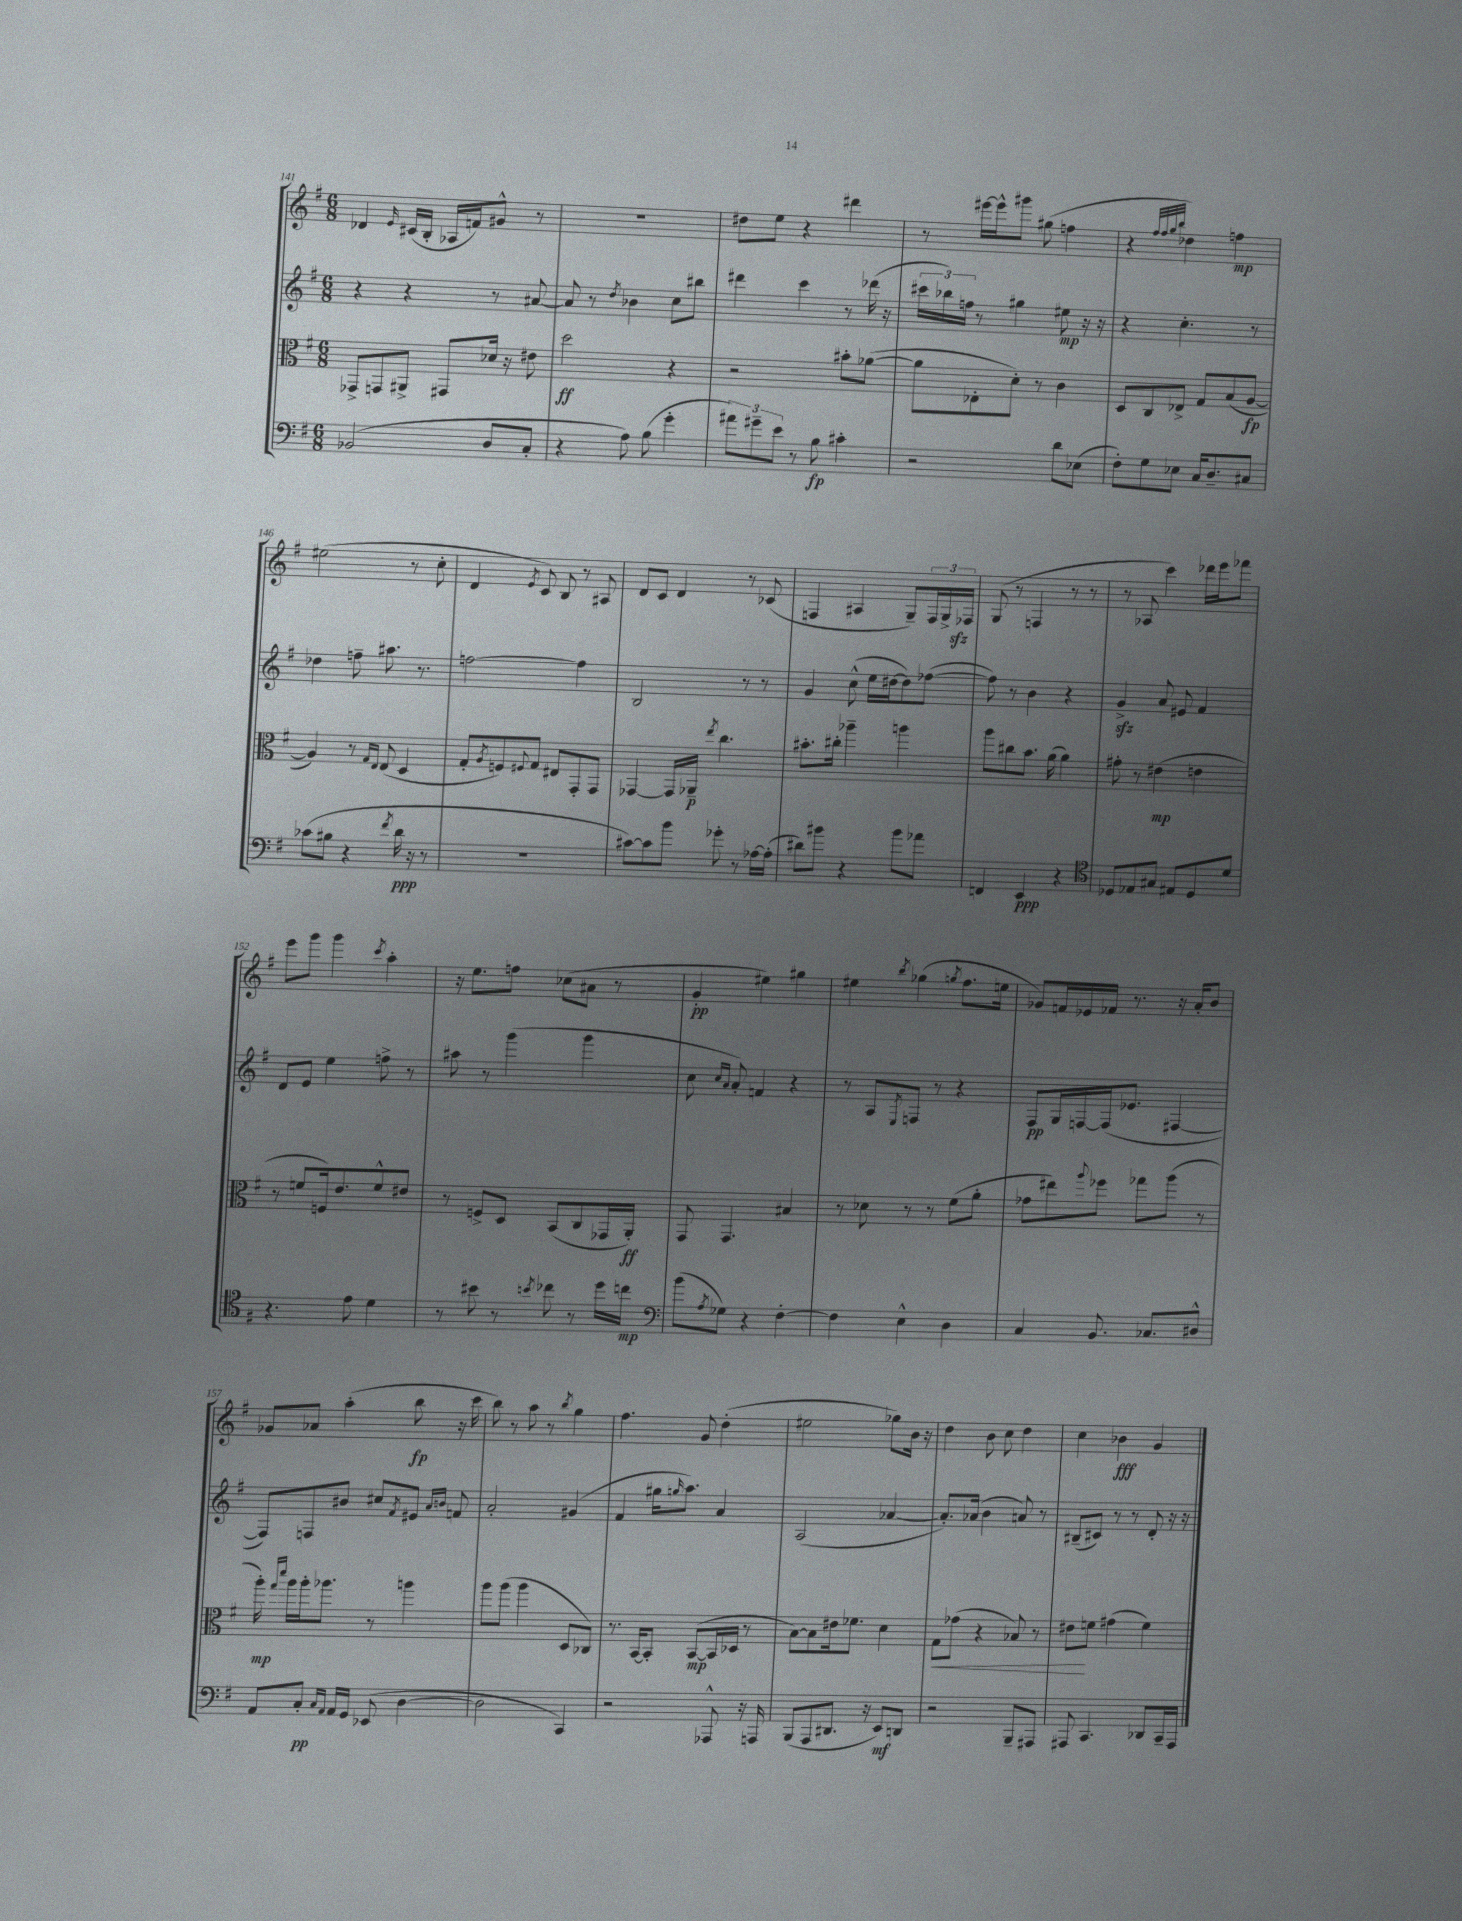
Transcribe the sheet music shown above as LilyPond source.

<<
\new StaffGroup <<
\new Staff = "s0" {
    \clef treble \key g \major \numericTimeSignature \time 6/8
    des'4 \grace { e'16 } cis'16( b16-. aes16 f'16) gis'8-^ r8 |
    R2. |
    dis''8 e''8 r4 dis'''4 |
    r8 eis'''16~ eis'''16-^ gis'''8 gis''8( f''4 |
    r4 \grace { fis''32 fis''32 g''32 b''32 } des''4) f''4\mp |
    eis''2( r8 c''8-. |
    d'4 \acciaccatura { e'8 } c'8) b8 r8 ais8 |
    d'8 c'8 d'4 r8 ces'8( |
    f4 ais4 g8--) \tuplet 3/2 { f16 g16-> fes16\sfz } |
    g8( r8 f4 r8 r8 |
    r8 aes8 c'''4) des'''16 e'''16 fes'''8 |
    e'''8 g'''8 g'''4 \acciaccatura { c'''8 } a''4-. |
    r16 e''8. f''8 ces''8( ais'8 r8 |
    g'4-.\pp eis''4) gis''4 |
    eis''4 \acciaccatura { b''8 } ges''4( \acciaccatura { g''8 } fis''8. e''16 |
    ges'8) f'16 ees'16 fes'16 r8. r16 a'16-. b'8 |
    ges'8 aes'8 a''4-.( b''8\fp r16 c'''16 |
    b''8) r8 a''8 r8 \acciaccatura { b''8 } g''4 |
    fis''4. g'8 d''4-.( |
    eis''2 ges''8) b'16 r16 |
    d''4 b'8 c''8 d''4 |
    c''4 bes'4\fff g'4 \bar "|." |
}
\new Staff = "s1" {
    \clef treble \key g \major \numericTimeSignature \time 6/8
    r4 r4 r8 ais'8~ |
    ais'8 r8 \acciaccatura { d''8 } bes'4 c''8 bis''8 |
    dis'''4 c'''4 r8 des'''16( r16 |
    \tuplet 3/2 { cis'''16 bes''16) f''16 } r8 gis''4 eis''8\mp r16 r16 |
    r4 c''4.-. r8 |
    des''4 f''8-- ais''8. r8. |
    f''2~ f''4 |
    b2 r8 r8 |
    g'4 c''8-^( e''16 dis''16~ dis''8) fes''8~( |
    fes''8) r8 b'4 r4 |
    g'4->\sfz a'8 eis'8 fis'4 |
    d'8 e'8 e''4 f''8-> r8 |
    ais''8 r8 g'''4( g'''4 |
    c''8 \grace { c''16 a'16 } a'8-.) f'4 r4 |
    r8 a8 \acciaccatura { e8 } f8 r8 r4 |
    fis8\pp g16 f16~ f16( ees'8. fis4~ |
    fis8) f8 bis'8 cis''8 \acciaccatura { fis'8 } eis'8 \grace { a'16 b'16 } f'8 |
    a'2-. gis'4( |
    fis'4 gis''16 \grace { g''16 } a''8.) a'4 |
    a2( aes'4~ |
    aes'8.-.) aes'16( b'4 a'8) r8 |
    bis8--( cis'8) r8 r8 d'8-. r16 r16 \bar "|." |
}
\new Staff = "s2" {
    \clef alto \key g \major \numericTimeSignature \time 6/8
    ges,8-> g,8 ais,8-> gis,8 des'16 r16 eis'8 |
    d''2\ff r4 |
    r2 bis'8-. aes'8~( |
    aes'8 ees8-. d'8-.) r8 c'4 |
    d8 c8 ees8-> g8 b8( a8~\fp |
    a4) r8 \grace { g16 e16 } e8( d4 |
    g8-. \acciaccatura { a8 } f8) \appoggiatura { fis8 } g8 eis8 g,8-. g,8 |
    ges,4~ ges,16 aes,16--\p \acciaccatura { e''8 } c''4. |
    bis'8.-. cis''16-. aes''4-- a''4 |
    a''8 cis''8 b'8. a'16( a'4) |
    gis'8-. r8 eis'4\mp( e'4 |
    r8 f'8 f16) e'8. f'8-^ eis'8 |
    r8 f8-> d8 b,8( c8 ges,16 a,16-.\ff) |
    g,8 g,4. bis4 |
    r8 des'8 r8 r8 fis'8( a'8-. |
    ges'8 eis''8) \appoggiatura { a''8 } fes''8 ges''8 a''8( r8 |
    a''16-.\mp) \grace { g''16 d'''16 } a''16 a''16-. aes''8. r8 a''4 |
    a''8 a''8( a''4 d8 ces8) |
    r8. b,16~ b,8-. b,8~\mp( b,16 des16 r8 |
    b8~) b8 eis'16 fes'8. d'4 |
    g8\< ges'8( r4 bes8) r8 |
    eis'8\! f'8 gis'4( f'4) \bar "|." |
}
\new Staff = "s3" {
    \clef bass \key g \major \numericTimeSignature \time 6/8
    bes,2( d8 c8-. |
    r4 a8) b8( g'4-. |
    \tuplet 3/2 { ais'8) gis'8-- e'8 } r8 b8\fp cis'4-. |
    r2 d'8 ees8( |
    fis8-.) g8 ees8 c16 d8.-- cis8 |
    ces'8( bis8 r4 \acciaccatura { fis'8 } d'16\ppp r16 r8 |
    R2. |
    cis'8~) cis'8 b'8 ges'8-. r8 aes16~ aes16-.( |
    dis'8) bis'8 r4 bis'8 aes'8 |
    f,4 e,4\ppp r4 |
    \clef tenor des8 ees8 gis8 eis8 des8 d'8 |
    r4. e'8 d'4 |
    r8 bis'8 r8 \acciaccatura { b'8 } ces''8 r8 d''16 c''16\mp |
    \clef bass b'8( \acciaccatura { a8 } ges8) r4 fis4~-. |
    fis4 e4-^ d4 |
    c4 b,8. ces8. dis8-^ |
    a,8 c8-.\pp \grace { c16 a,16 } a,16 g,16 ees,8( d4~ |
    d2 c,4) |
    r2 aes,,8-^ r16 a,,16 |
    b,,8( a,,8 dis,8. r16 e,8\mf) d,8 |
    r2 b,,8-- ais,,8 |
    ais,,8 c,4. des,8 c,16-- ais,,16 \bar "|." |
}
>>
>>
\layout { \context { \Score currentBarNumber = #141 } }
